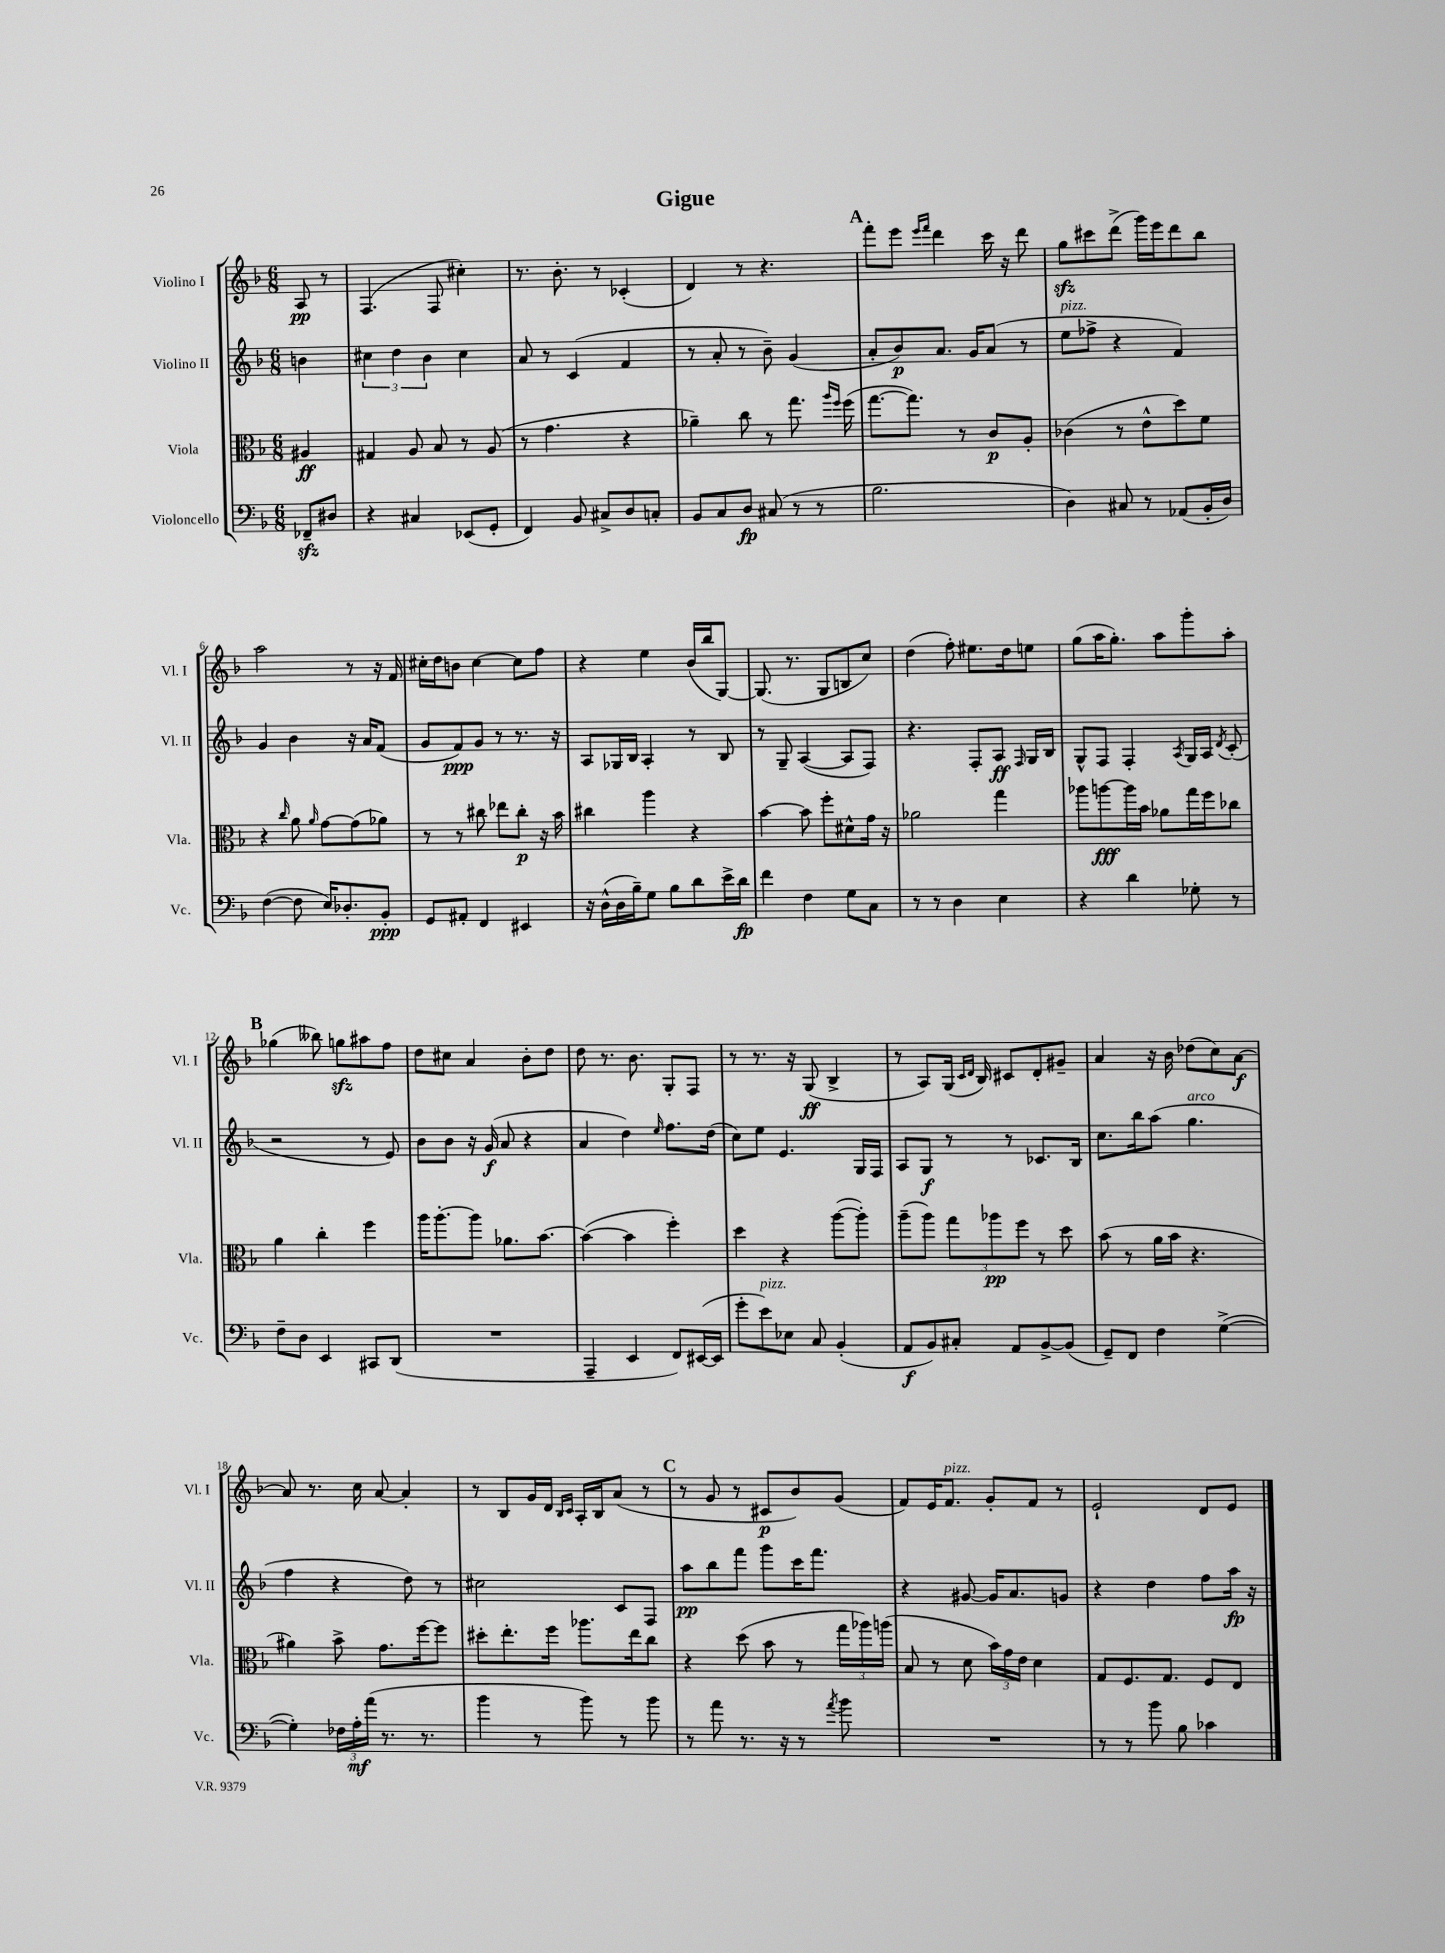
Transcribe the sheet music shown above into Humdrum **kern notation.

**kern	**kern	**kern	**kern
*staff4	*staff3	*staff2	*staff1
*clefF4	*clefC3	*clefG2	*clefG2
*k[b-]	*k[b-]	*k[b-]	*k[b-]
*M6/8	*M6/8	*M6/8	*M6/8
8FF-~	4A#	4b	8A
8D#	.	.	8r
=	=	=	=
4r	4G#	6cc#	(4.F
.	.	6dd	.
4C#	8A	.	.
.	.	6b-	.
.	8B-	.	8F
(8EE-	8r	4cc#	4cc#')
8GG'	(8A	.	.
=	=	=	=
4FF)	8r	8a	8.r
.	4.g	8r	.
.	.	.	8.b-'
8BB-	.	(4c	.
8C#^	.	.	8r
8D	4r	4f	(4c-'
8C'	.	.	.
=	=	=	=
8BB-	4a-~)	8r	4d)
8C	.	8a'	.
8D	8cc	8r	8r
(8C#	8r	8b-~)	4.r
8r	8.gg	(4g	.
8r	.	.	.
.	16qqaa	.	.
.	16qqff	.	.
.	(16ff	.	.
=	=	=	=
2.B-	[8.gg	8a'	8fff'
.	.	8b-)	8eee
.	8.gg])	.	.
.	.	.	16qqeee
.	.	.	16qqfff
.	.	8.a	4ddd
.	8r	.	.
.	.	16g	.
.	8c	(8a	16ccc
.	.	.	16r
.	8A'	8r	8ddd
=	=	=	=
4D)	(4c-	8ee	8gg
.	.	8ff-^	8ccc#
8C#	8r	4r	(8ddd^
8r	8e^^	.	16ggg)
.	.	.	16eee
(8AA-	8dd)	4f)	8ddd
16BB-'	8f	.	8bb-
16D)	.	.	.
=	=	=	=
([4F	4r	4g	2aa
.	16qqcc	.	.
8F]	8a	4b-	.
.	16qqa	.	.
16E)	[8g	.	.
8.D-'	.	.	.
.	(8g]	16r	8r
.	.	16a	.
8BB-'	8a-)	(8f	16r
.	.	.	16f
=	=	=	=
8GG	8r	8g	16cc#'
.	.	.	16dd
8AA#'	8r	8f)	8b
4FF	8cc#	8g	[4cc#
.	8ee-	8r	.
4EE#	8cc#'	8.r	8cc#]
.	16r	.	8ff
.	16b-	16r	.
=	=	=	=
16r	4cc#	8A	4r
(16D^^	.	.	.
16D	.	16G-	.
16B-~)	.	16B-	.
8G	4aa	4A'	4ee
8B-	.	.	.
8d	4r	8r	(16b-
.	.	.	16bb-
16e^	.	8B-	[8G)
16d	.	.	.
=	=	=	=
4f	[4b-	8r	(8.G]
.	.	8G~	.
.	.	.	8.r
4F	8b-]	([4A	.
.	8ff'	.	8G
8G	8d#^^	8A]	8B
8C	16g	8F)	8cc)
.	16r	.	.
=	=	=	=
8r	2a-	4.r	(4dd
8r	.	.	.
4D	.	.	8ff')
.	.	8F'	8.ee#
4E	4gg	8A	.
.	.	.	16dd
.	.	16qqF	.
.	.	16G	8ee
.	.	16B-	.
=	=	=	=
4r	8aa-	8G^^	(8gg
.	[8aa	8F	16aa
.	.	.	8.gg')
4d	16aa]	4F'	.
.	16b-	.	.
.	8a-	.	8aa
.	.	8qA	.
8G-'	16gg	16G	8ggg'
.	16ff	16A	.
.	.	8qd	.
8r	8cc-	(8c'	8aa'
=	=	=	=
8F~	4a	2r	(4gg-
8D	.	.	.
4EE	4cc'	.	8bb--)
.	.	.	8gg
8CC#	4ff	8r	8aa#
(8DD	.	8e)	8ff
=	=	=	=
2.r	16aa	8b-	8dd
.	[8.aa'	.	.
.	.	8b-	8cc#
.	8aa]	16r	4a
.	.	(16g	.
.	8.a-	8a	.
.	.	4r	8b-'
.	[8.b-	.	.
.	.	.	8dd
=	=	=	=
4AAA~	(4b-_	4a	8dd
.	.	.	8.r
4EE	4b-]	4dd)	.
.	.	.	8.b-
.	.	16qqee	.
8FF)	4ff')	8.ff	8G'
([16EE#	.	.	8F
16EE#]	.	(16dd	.
=	=	=	=
8g'	4dd	8cc)	8r
8e)	.	8ee	8.r
8E-	4r	4.e	.
.	.	.	16r
8C	.	.	(8G
(4BB-'	([8aa	.	4B-^
.	8aa'])	16G	.
.	.	16F	.
=	=	=	=
8AA	(8aa~	8A	8r
8BB-)	8aa)	8G	8A)
8C#'	12gg	8r	(16G
.	.	.	16qqc
.	.	.	16qqd
.	.	.	16B-)
.	12aa-	.	.
8AA	.	8r	8c#
.	12ff	.	.
[8BB-^	8r	8.c-	8d'
(8BB-]	8dd	.	8g#~
.	.	16B-	.
=	=	=	=
8GG~)	(8b-	8.cc	4a
8FF	8r	.	.
.	.	16bb-	.
4F	16a	(8aa	16r
.	16b-	.	16b-
.	4.r	4.gg	(8dd-
([4G^	.	.	8cc)
.	.	.	[8a
=	=	=	=
4G'])	4a#)	4ff	8a]
.	.	.	8.r
24F-	8b-^	4r	.
24A'	.	.	.
.	.	.	16cc
(24a	.	.	.
8.r	8.g	.	[8a
.	.	8dd)	4a']
8.r	[16ff	.	.
.	8ff]	8r	.
=	=	=	=
4b-	8dd#'	2cc#	8r
.	8.ee'	.	8B-
8r	.	.	16g
.	16ff	.	16d
.	.	.	16qqB-
.	.	.	16qqc
8b-)	8.aa-	.	16A'
.	.	.	16B-
8r	.	8c	(8a
.	16ee	.	.
8b-	8cc	8F	8r
=	=	=	=
8r	4r	8aa	8r
8a	.	8bb-	8g
8.r	(8dd	8fff	8r
.	8b-	8ggg	8c#
16r	.	.	.
8r	8r	16ccc	8b-)
.	.	8.fff	.
8qa	.	.	.
8b-	24gg	.	(8g
.	24aa-)	.	.
.	(24aa	.	.
=	=	=	=
2.r	8B-	4r	8f)
.	8r	.	16e
.	.	.	8.f
.	8d	[8g#	.
.	24b-)	16g#]	8g'
.	24g	.	.
.	.	8.a	.
.	24e	.	.
.	4d	.	8f
.	.	8g	8r
=	=	=	=
8r	8G	4r	2e`
8r	8.F	.	.
8b-	.	4dd	.
.	8.G	.	.
8B-	.	.	.
4c-	8F	8ff	8d
.	8E	16aa	8e
.	.	16r	.
==	==	==	==
*-	*-	*-	*-
